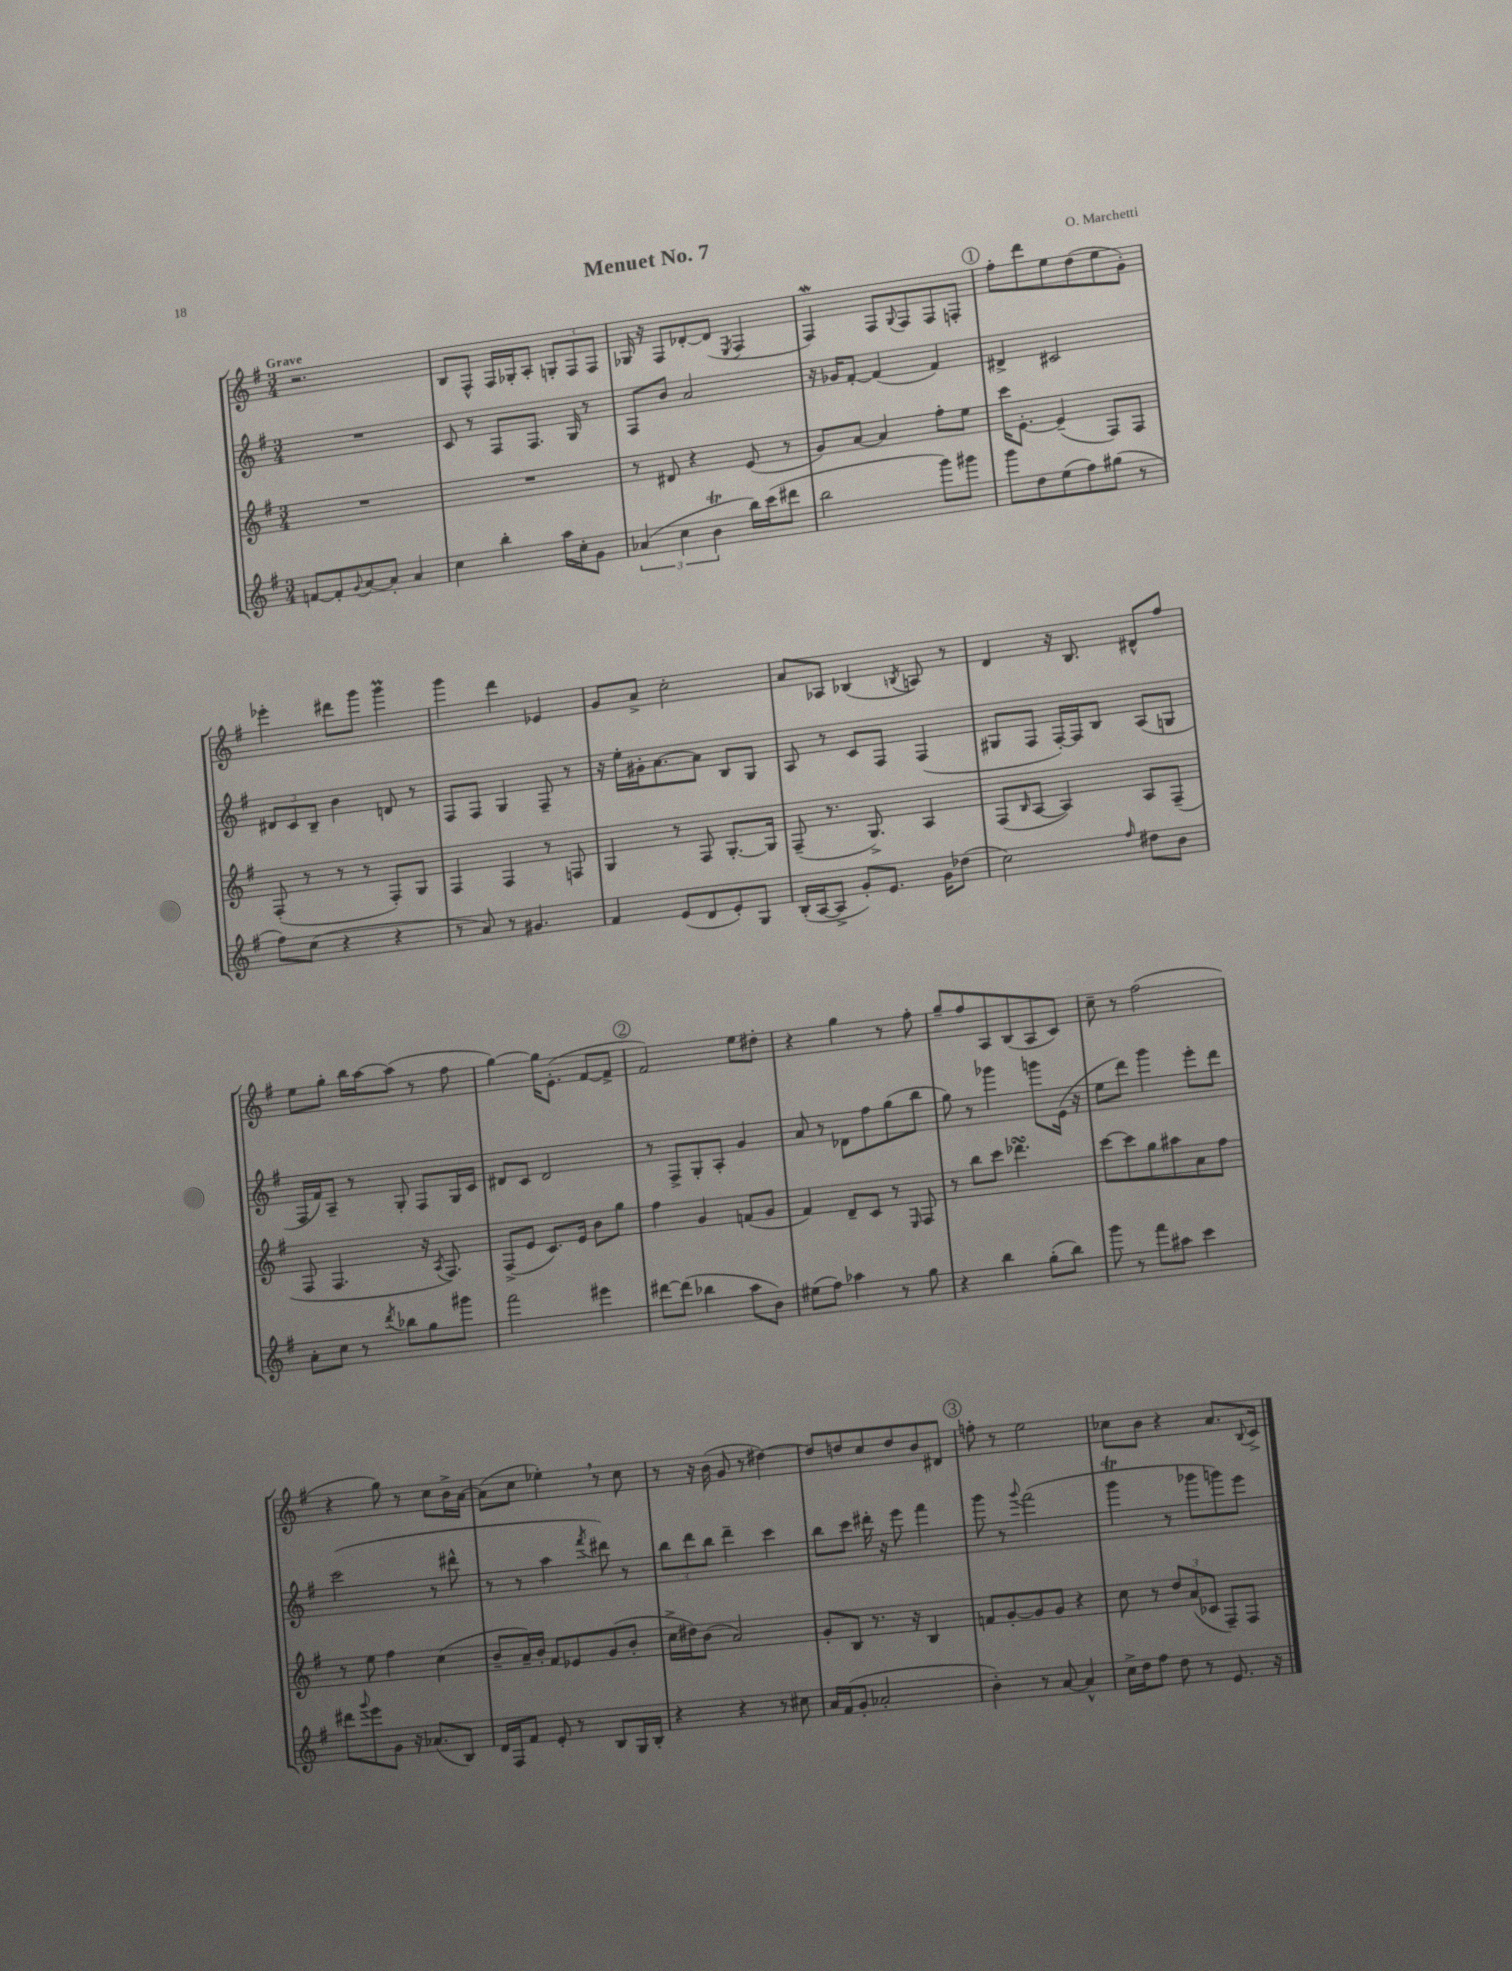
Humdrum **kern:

**kern	**kern	**kern	**kern
*part4	*part3	*part2	*part1
*staff4	*staff3	*staff2	*staff1
*clefG2	*clefG2	*clefG2	*clefG2
*k[f#]	*k[f#]	*k[f#]	*k[f#]
*M3/4	*M3/4	*M3/4	*M3/4
=1	=1	=1	=1
!	!	!	!LO:TX:a:B:t=Grave
[8fn/L	2.r	2.r	2.r
8f'/]	.	.	.
8qqg/	.	.	.
[8a/	.	.	.
8a'/J]	.	.	.
4a/	.	.	.
=2	=2	=2	=2
4cc\	2.r	8c/	8B/L
.	.	8r	8F#^^/J
4bb'\	.	8F#/L	16F#/LL
.	.	.	16G-X'/J
.	.	8.F#/J	8A'/J
16aa\LL	.	.	12Gn'/L
16cc'\J	.	16G/	.
.	.	.	12F#/
8g\J	.	8r	.
.	.	.	12F#/J
=3	=3	=3	=3
(6a-X/	8r	8F#/L	16G-X/
.	.	.	16r
.	8d#X/	8b/J	8F#/L
6cc\	.	.	.
.	4r	2a/	[8d-X'/
6bt\	.	.	.
.	.	.	(8d-/J]
.	.	.	8qE/
16bb\LL)	(8e/	.	4F#/
(16ccc\J	.	.	.
8ddd#X\J	8r	.	.
=4	=4	=4	=4
2bb\	8g/L)	16r	4F#W/)
.	.	16g-X/KL	.
.	[8a/J	[8f#'/J	.
.	4a/]	(4f#/]	8F#/L
.	.	.	8qqG/
.	.	.	8F#/
8ggg\L)	8ff#'\L	4f#/)	8F#/
8ggg#X\J	8ee\J	.	8Fn'/J
!!LO:REH:place=s1:t=1
=5	=5	=5	=5
8ggg\L	16ccc\KL	4d#X^/	8ff#'\L
.	[8.e'\J	.	.
8dd\	.	.	8ddd\
(8ee\	(4e~/]	2c#X/	8ee\
8ff#\)	.	.	(8dd\
(8gg#X\J	8F#/L)	.	8ee\
8r	8F#/J	.	8g'\J)
!!LO:LB:g=z
=6	=6	=6	=6
8ff#\L)	(8F#'/	12d#X/L	4eee-X'\
.	.	12c/	.
(8cc\J	8r	.	.
.	.	12B~/J	.
4r	8r	4b\	8ddd#X\L
.	8r	.	8ggg\J
4r	8F#'/L)	8dn/	4gggM\
.	8G/J	8r	.
=7	=7	=7	=7
8r	4F#/	8F#/L	4ggg\
8a/)	.	8F#/J	.
8r	4F#/	4G/	4ddd\
4.g#X/	.	.	.
.	8r	8F#~/	4e-X/
.	8Fn/	8r	.
=8	=8	=8	=8
4f#/	4G/	16r	8g/L
.	.	16ee'\LL	.
.	.	16g#X'\J	8a^/J
.	.	[8.a\	.
(8e/L	8r	.	2cc'\
8d/	8F#/	8a\J]	.
8e'/)	[8.G'/L	8B/L	.
8G/J	.	8G/J	.
.	16G/Jk]	.	.
=9	=9	=9	=9
(16B'/LL	(8F#~/	8A/	8a/L
[16A/J	.	.	.
8A^/J]	8.r	8r	8A-X/J
8g'/L)	.	8c/L	(4B-X/
.	8.G^/)	.	.
8.e/J	.	8F#/J	.
.	.	.	8qBn/
.	4A/	(4F#/	8An/)
16g\KL	.	.	.
(8dd-X\J	.	.	8r
=10	=10	=10	=10
2cc\)	(8F#/L	8G#X/L	4d/
.	16qqB/	.	.
.	[8A/J	8F#/J	.
.	4A/])	[16F#'/LL)	16r
.	.	16F#/J]	8.B/
.	.	8B/J	.
16qqff#/	.	.	.
8dd#X\L	8A/L	(8A/L	8d#X^^/L
8b\J	(8F#~/J	8Gn/J	8ff#/J
!!LO:LB:g=z
=11	=11	=11	=11
8a'\L	8F#/	16F#/LL	8ee\L
.	.	16f#/J)	.
8cc\J	4.F#/	8A~/J	8gg'\J
8r	.	8r	16bb\LL
.	.	.	[16aa\J
8qddd/	.	.	.
8bb-X\L	.	8G'/	(8aa\J]
8gg\	16r	8F#/L	8r
.	8qA/	.	.
.	8.F#/)	.	.
8ggg#X\J	.	16G/L	8ff#\
.	.	16c/JJ	.
=12	=12	=12	=12
2fff#\	(8F#^/L	8d#X/L	[4gg\)
.	8e/J	8c/J	.
.	8.c/L)	2d#/	16gg\KL]
.	.	.	(8.e'\J
.	16e/Jk	.	.
4eee#X\	8b\L	.	[8f#/L
.	8gg\J	.	8f#^/J]
!!LO:REH:place=s1:t=2
=13	=13	=13	=13
[8ddd#X\L	4ff#\	8r	2f#/)
(8ddd#\J]	.	8F#^/L	.
4bb-X\	4g/	8G'/	.
.	.	8A'/J	.
8aa\L	(8fn/L	4g/	8ee\L
8b\J)	8g/J	.	8dd#X'\J
=14	=14	=14	=14
(8ee#X\L	4f#/)	8a/	4r
8ff#\J)	.	8r	.
4aa-X\	8d~/L	8d-X\L	4gg\
.	8c/J	8ff#\	.
8r	8r	(8gg\	8r
.	16qqE/	.	.
8gg\	8F#/	8bb\J	8ff#'\
=15	=15	=15	=15
4r	8r	8gg\)	8gg~/L
.	8bb\L	8r	8ff#/
4bb\	8ccc\J	4ggg-X\	8A/
.	4.ddd-XsSSs\	.	(8B/
(8gg'\L	.	8gggn\L	8A/
8bb\J)	.	(16e\Jk	8c/J)
.	.	16r	.
=16	=16	=16	=16
8ggg\	[8ccc\L	8ee\L	8cc~\
8r	8ccc\]	8ddd\J)	8r
8fff#\L	8gg\	4ggg\	(2ff#\
8aa#X\J	8aa#X\	.	.
4ccc\	8a\	8eee'\L	.
.	8ff#\J	8ddd\J	.
!!LO:LB:g=z
=17	=17	=17	=17
8ddd#X\L	8r	(2ccc\	4r
8qqggg/	.	.	.
8eee\	8ee\	.	.
8g\J	4ff#\	.	8gg\)
16r	.	.	8r
(8.a-X/L	.	.	.
.	(4cc\	8r	8cc\L
8B/J)	.	8ddd#X^^\	16b^\L
.	.	.	[16a\JJ
=18	=18	=18	=18
16d/LL	8b~/L	8r	(8a\L]
16F#/J	.	.	.
8f#/J	16a~/L)	8r	8cc\J
.	16b'/JJ	.	.
8e'/	8f#/L	4aa\	4ee-X',\)
8r	8e-X/	.	.
.	.	8qfff#/	.
8B/L	(8g/	8ddd#X\)	8r
16G/L	8b'/J	8r	8cc\
16B'/JJ	.	.	.
=19	=19	=19	=19
4r	16cc^\LL	12bb\L	8r
.	16dd#X\J)	.	.
.	.	12ddd\	.
.	(8b\J	.	16r
.	.	12bb\J	.
.	.	.	(16b\
4r	2a/)	4ddd~\	8g/
.	.	.	8r
8r	.	4ccc\	[4dd#X\)
8cc#X\	.	.	.
=20	=20	=20	=20
16a/LL	8g'/L	8bb\L	8dd#/L]
(16f#/J	.	.	.
8g'/J	8B/J	8ccc\J	8ddn/
2a-X'/	8.r	16ddd#X'\	8cc/
.	.	16r	.
.	.	8eee\	8dd/
.	16r	.	.
.	4B/	4fff#\	8b/
.	.	.	8d#X/J
!!LO:REH:place=s1:t=3
=21	=21	=21	=21
4b'\)	8fn/L	8ggg\	8ffn'\
.	[8g'/	8r	8r
.	.	8qqggg/	.
8r	8g/]	(2fff#\	2ee\
[8a/	8g/J	.	.
4a^^/]	4r	.	.
=22	=22	=22	=22
16cc^\LL	8cc\	4gggT\	8cc-X\L
16dd\J	.	.	.
8ff#\J	8r	.	8b\J
8dd\	12dd/L	8r	4r
.	(12a/	.	.
8r	.	8ggg-X\L	.
.	12c-X/J	.	.
8.e/	8F#~/L)	8gggn\)	8.a/L
.	8F#/J	8eee\J	.
.	.	.	8qqB/
16r	.	.	16c^/Jk
==	==	==	==
*-	*-	*-	*-
